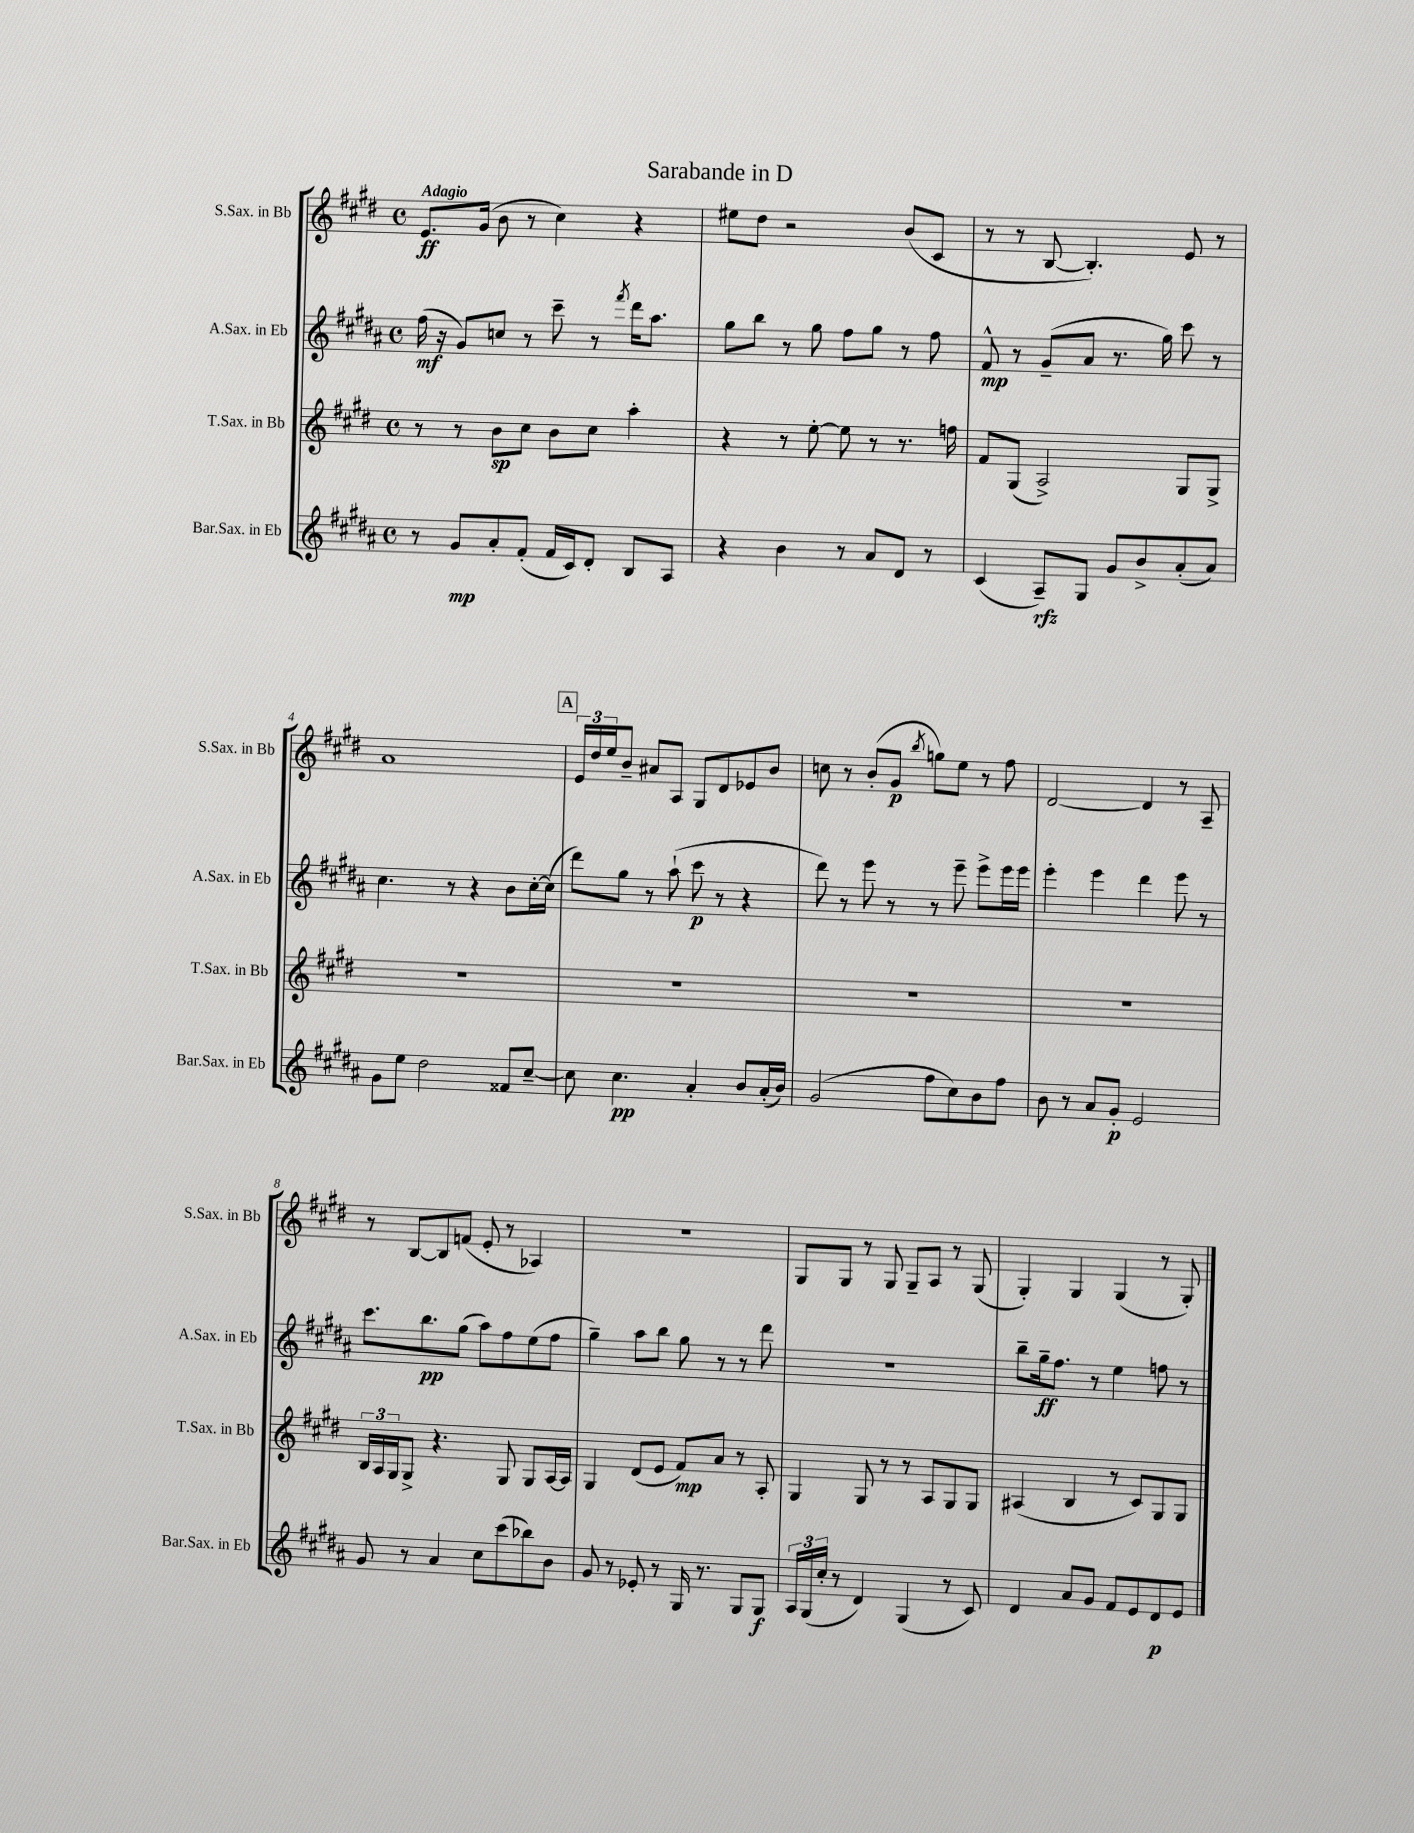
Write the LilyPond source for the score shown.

\header { title = "Sarabande in D" }
<<
\new StaffGroup <<
\new Staff = "s0" \with { instrumentName = "S.Sax. in Bb" shortInstrumentName = "S.Sax. in Bb" } {
    \clef treble \key e \major \defaultTimeSignature \time 4/4 \tempo "Adagio"
    e'8.\ff gis'16( b'8 r8 cis''4) r4 |
    eis''8 dis''8 r2 b'8( cis'8 |
    r8 r8 b8~ b4.-.) e'8 r8 |
    a'1 |
    \mark \markup { \box "A" } \tuplet 3/2 { e'16 dis''16 e''16 } b'8-- ais'8 a8 gis8 dis'8 ees'8 b'8 |
    c''8 r8 b'8-.( gis'8\p \acciaccatura { b''8 } g''8) e''8 r8 fis''8 |
    dis'2~ dis'4 r8 a8-- |
    r8 b8~ b8 f'8( e'8-. r8 aes4) |
    R1 |
    gis8 gis8 r8 gis8 gis8-- a8 r8 gis8( |
    gis4-.) gis4 gis4( r8 gis8-.) \bar "|." |
}
\new Staff = "s1" \with { instrumentName = "A.Sax. in Eb" shortInstrumentName = "A.Sax. in Eb" } {
    \clef treble \key b \major \defaultTimeSignature \time 4/4
    fis''16\mf( r16 gis'8) c''8 r8 cis'''8-- r8 \acciaccatura { fis'''8 } dis'''16 ais''8. |
    gis''8 b''8 r8 gis''8 fis''8 gis''8 r8 fis''8 |
    fis'8-^\mp r8 gis'8--( ais'8 r8. gis''16) cis'''8 r8 |
    cis''4. r8 r4 b'8 cis''16~-. cis''16( |
    \mark \markup { \box "A" } dis'''8) gis''8 r8 ais''8-!( cis'''8\p r8 r4 |
    dis'''8) r8 e'''8 r8 r8 e'''8-- e'''8-> e'''16 e'''16 |
    e'''4-. e'''4 dis'''4 e'''8 r8 |
    cis'''8. b''8.\pp gis''8( ais''8) fis''8 e''8( fis''8 |
    gis''4--) ais''8 b''8 gis''8 r8 r8 dis'''8 |
    R1 |
    b''8-- gis''16--\ff fis''8. r8 e''4 f''8 r8 \bar "|." |
}
\new Staff = "s2" \with { instrumentName = "T.Sax. in Bb" shortInstrumentName = "T.Sax. in Bb" } {
    \clef treble \key e \major \defaultTimeSignature \time 4/4
    r8 r8 b'8\sp cis''8 b'8 cis''8 a''4-. |
    r4 r8 e''8~-. e''8 r8 r8. f''16 |
    fis'8 gis8( a2->) gis8 gis8-> |
    R1 |
    \mark \markup { \box "A" } R1 |
    R1 |
    R1 |
    \tuplet 3/2 { b16 a16 gis16 } gis8-> r4. gis8 gis8 a16~ a16 |
    gis4 dis'8( e'8 fis'8\mp) a'8 r8 a8-. |
    gis4 gis8 r8 r8 a8 gis8 gis8 |
    ais4( b4 r8 cis'8) gis8 gis8 \bar "|." |
}
\new Staff = "s3" \with { instrumentName = "Bar.Sax. in Eb" shortInstrumentName = "Bar.Sax. in Eb" } {
    \clef treble \key b \major \defaultTimeSignature \time 4/4
    r8 gis'8\mp ais'8-. fis'8-.( fis'16 cis'16) dis'8-. b8 ais8 |
    r4 b'4 r8 ais'8 dis'8 r8 |
    cis'4( ais8--\rfz) gis8 gis'8 b'8-> ais'8-.( ais'8) |
    gis'8 e''8 dis''2 fisis'8 cis''8~-- |
    \mark \markup { \box "A" } cis''8 cis''4.\pp ais'4-. b'8 ais'16-.( b'16) |
    gis'2( fis''8 cis''8) b'8 fis''8 |
    b'8 r8 ais'8 gis'8-.\p e'2 |
    gis'8 r8 ais'4 cis''8 cis'''8( bes''8) b'8 |
    gis'8 r8 ees'8-. r8 gis16 r8. gis8 gis8\f |
    \tuplet 3/2 { ais16 gis16( cis''16-. } r8 dis'4) gis4( r8 cis'8) |
    dis'4 ais'8 gis'8 fis'8 e'8 dis'8\p e'8 \bar "|." |
}
>>
>>
